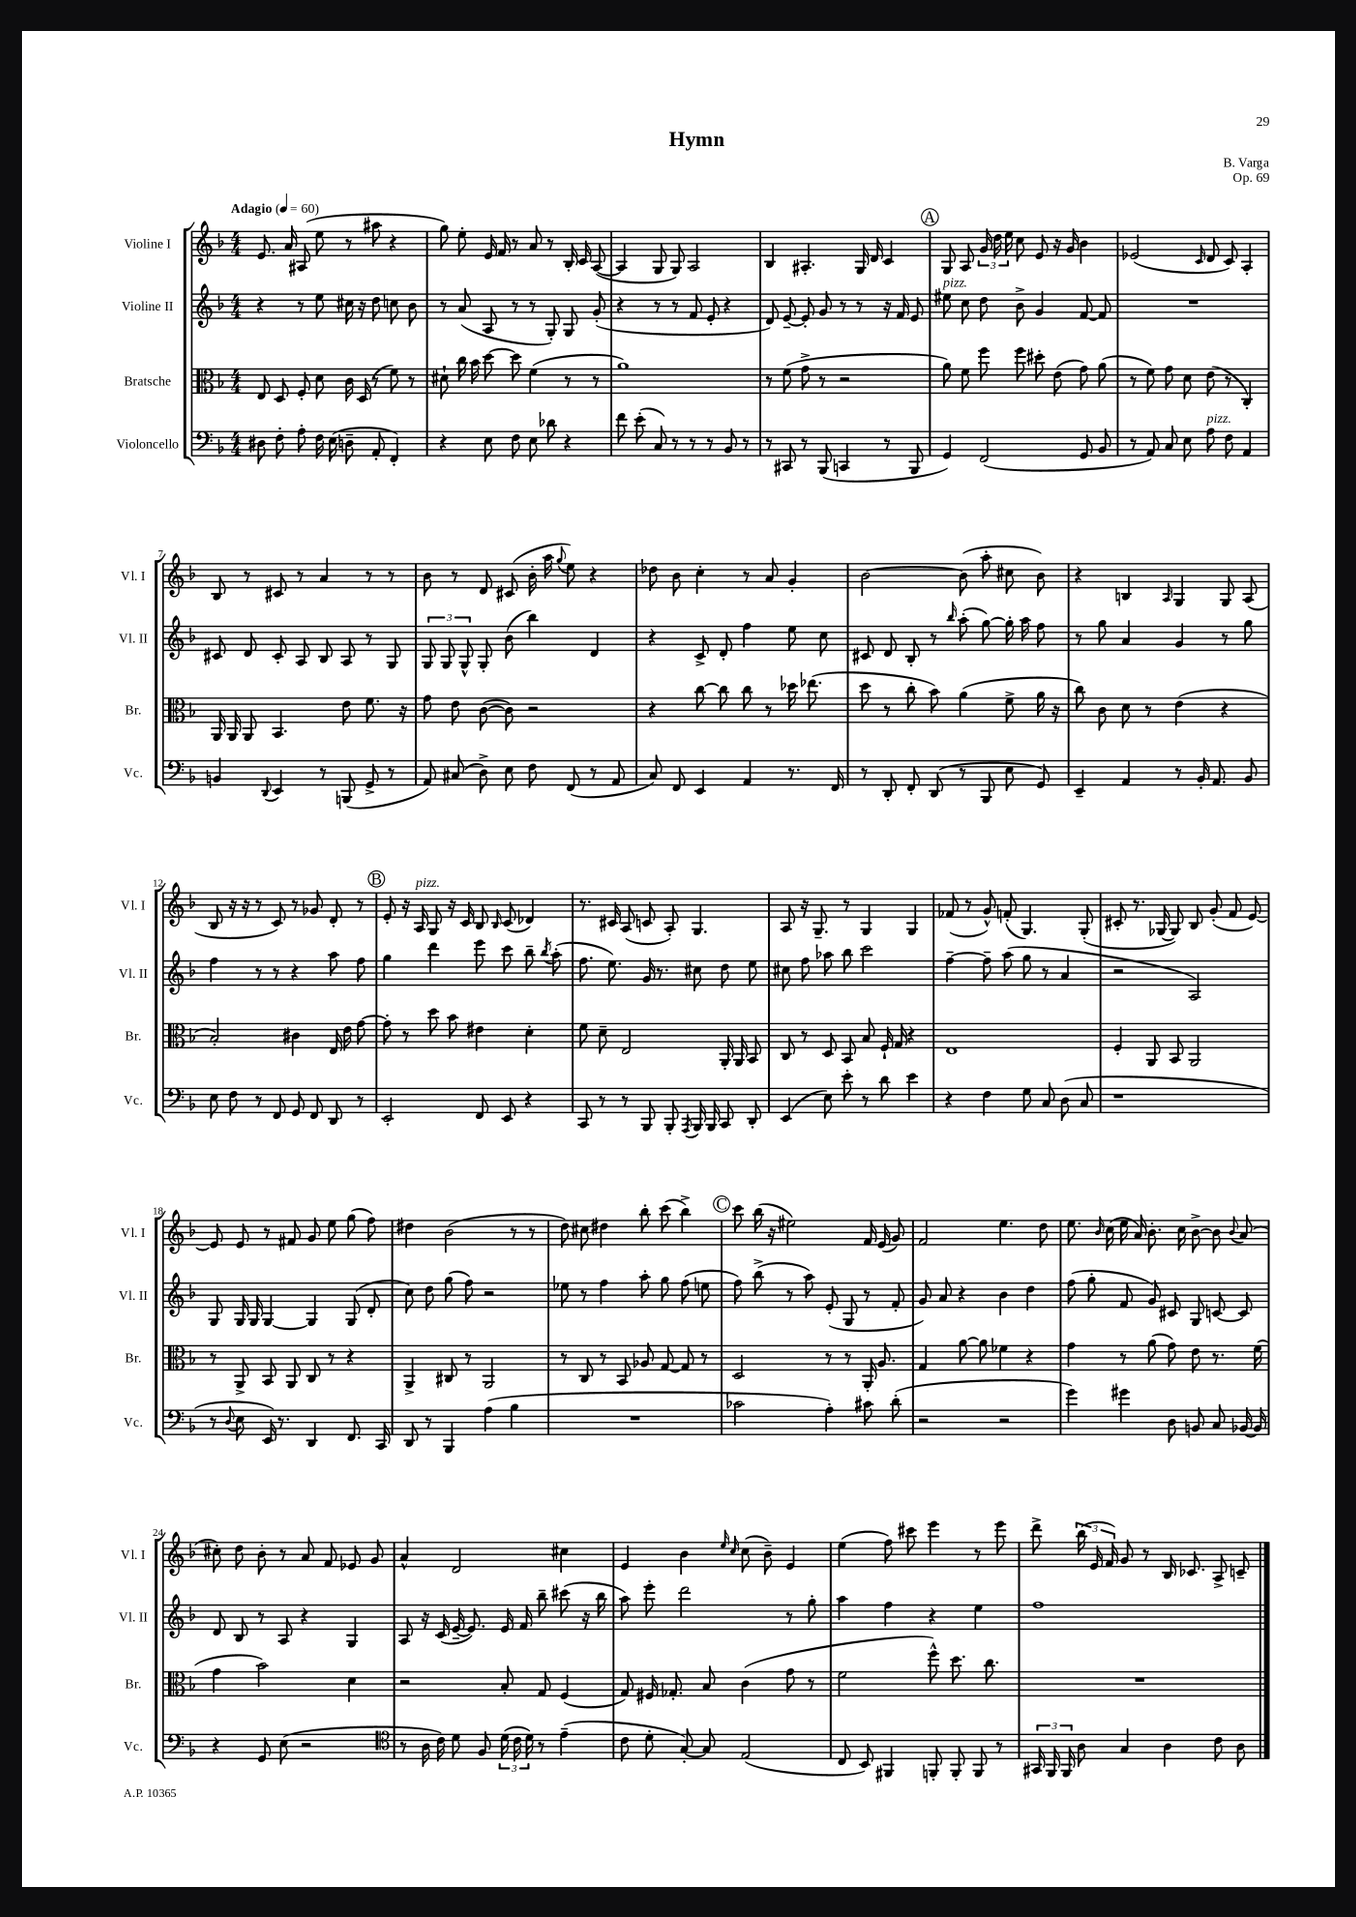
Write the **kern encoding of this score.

**kern	**kern	**kern	**kern
*part4	*part3	*part2	*part1
*staff4	*staff3	*staff2	*staff1
*I"Violoncello	*I"Bratsche	*I"Violine II	*I"Violine I
*I'Vc.	*I'Br.	*I'Vl. II	*I'Vl. I
*clefF4	*clefC3	*clefG2	*clefG2
*k[b-]	*k[b-]	*k[b-]	*k[b-]
*M4/4	*M4/4	*M4/4	*M4/4
*MM60	*MM60	*MM60	*MM60
=1	=1	=1	=1
!	!	!	!LO:TX:a:B:t=Adagio
8D#X\	8E/	4r	8.e/
8F'\	8D/	.	.
.	.	.	16a/
8A'\	8F'/	8r	(8A#X/
16F\	8d\	8ee\	8ee\
(16E\	.	.	.
8Dn~\	16c\	16cc#X\	8r
.	(16D/	16r	.
8AA'/	8r	8dd\	8aa#X\
4FF'/)	8f\)	8ccn\	4r
.	8r	8b-\	.
=2	=2	=2	=2
4r	8d#X`\	8r	8gg\)
.	16cc\	(8a/	8ee'\
.	16b-\	.	.
8E\	[8dd\	8A/	16e/
.	.	.	16f/
8F\	8dd\]	8r	8r
8E\	(4f\	8r	8a/
8d-X\	.	8G'/)	8r
4r	8r	8G/	16B-'/
.	.	.	16c/
.	8r	(8g'/	([8A/
=3	=3	=3	=3
8f\	1a)	4r	4A/]
(8e'\	.	.	.
8C/)	.	8r	8G/
8r	.	8r	8G/)
8r	.	8f/	2A/
8r	.	8e'/	.
8BB-/	.	4r	.
8r	.	.	.
=4	=4	=4	=4
8r	8r	8d/)	4B-/
8CC#X/	(8f\	[8e~/	.
8r	8g^\	8e'/]	4.A#X'/
(8BBB-/	8r	8g/	.
4CCn/	2r	8r	.
.	.	8r	16G/
.	.	.	16d/
8r	.	16r	4c/
.	.	16f/	.
8BBB-/	.	8e/	.
!!LO:REH:place=s1:t=A
=5	=5	=5	=5
!	!	!LO:TX:a:i:t=pizz.	!
4GG/)	8a\)	8ee#X\	8G/
.	8f\	8cc\	8A/
(2FF/	8ff\	8dd\	24g/
.	.	.	24dd\
.	.	.	24ee\
.	8ff\	8b-^\	8cc\
.	8dd#X'\	4g/	8e/
.	(8e\	.	16r
.	.	.	16g/
8GG/	8g\)	[8f/	4b-\
8BB-/	(8a\	8f/]	.
=6	=6	=6	=6
8r	8r	1r	(2e-X/
8AA/)	8f\)	.	.
8C/	8g\	.	.
8E\	8d\	.	.
.	.	.	16qqc/
!LO:TX:a:i:t=pizz.	!	!	!
8A\	(8e\	.	8d/
8F\	8r	.	8c/)
4AA/	4C'/)	.	4A'/
!!LO:LB:g=z
=7	=7	=7	=7
4BBn/	16AA/	8c#X/	8B-/
.	16AA/	.	.
.	8AA/	8d/	8r
8qqDD/	.	.	.
4EE/	4.BB-/	8c#'/	8c#X/
.	.	8A/	8r
8r	.	8B-/	4a/
(8BBBn/	8e\	8A/	.
8GG^/	8.f\	8r	8r
8r	.	8G/	8r
.	16r	.	.
=8	=8	=8	=8
8AA/)	8g\	12G/	8b-\
.	.	12G/	.
(8C#X/	8e\	.	8r
.	.	12G^^/	.
8D^\)	([8c\	8G'/	8d/
8E\	8c\])	(8b-\	(8c#X/
8F\	2r	4bb-\)	16b-'\
.	.	.	16aa\
.	.	.	8qqgg/
(8FF/	.	.	8ee\)
8r	.	4d/	4r
8AA/	.	.	.
=9	=9	=9	=9
8C/)	4r	4r	8dd-X\
8FF/	.	.	8b-\
4EE/	[8cc\	8c^/	4cc'\
.	8cc\]	8d'/	.
4AA/	8cc\	4ff\	8r
.	8r	.	8a/
8.r	16dd-X\	8ee\	4g'/
.	(8.ee-X\	.	.
.	.	8cc\	.
16FF/	.	.	.
=10	=10	=10	=10
8r	8dd\	8c#X/	[2b-\
8DD'/	8r	8d/	.
8FF'/	8cc'\	8B-'/	.
(8DD/	8b-\)	8r	.
.	.	16qqbb-/	.
8r	(4a\	(8aa'\	(8b-\]
8BBB-/	.	[8gg\)	8aa'\
8E\	8f^\	16gg'\]	8cc#X\
.	.	16aa\	.
8GG/)	16a\	8ff\	8b-\)
.	16r	.	.
=11	=11	=11	=11
4EE~/	8cc\)	8r	4r
.	8c\	8gg\	.
4AA/	8d\	4a/	4Bn/
.	8r	.	.
.	.	.	16qqA/
8r	(4e\	4g/	4G/
16BB-'/	.	.	.
8.AA/	.	.	.
.	4r	8r	8G/
8BB-/	.	8gg\	(8A/
!!LO:LB:g=z
=12	=12	=12	=12
8E\	2B-'/)	4ff\	8B-/
8F\	.	.	16r
.	.	.	16r
8r	.	8r	8r
8FF/	.	8r	8c/)
8GG/	4c#X\	4r	8r
8FF/	.	.	8g-X/
8DD/	16E/	8aa\	8d'/
.	16e\	.	.
8r	[8g\	8ff\	8r
!!LO:REH:place=s1:t=B
=13	=13	=13	=13
2EE'/	8g'\]	4gg\	8e'/
.	8r	.	16r
!	!	!	!LO:TX:a:i:t=pizz.
.	.	.	16A/
.	8dd\	4ddd\	8G/
.	8b-\	.	16r
.	.	.	16c/
8FF/	4e#X\	8eee\	8B-/
.	.	.	16qqB-/
8EE/	.	8ccc\	(8c/
4r	4d'\	8bb-~\	4d-X/)
.	.	8qbb-/	.
.	.	(8aa'\	.
=14	=14	=14	=14
8CC/	8f\	8.ff\	8.r
8r	8d~\	.	.
.	.	8.ee\)	16c#X/
8r	2E/	.	(8A/
8BBB-/	.	16g/	8cn/
.	.	8.r	.
8BBB-'/	.	.	8A'/)
8qAAA/	.	.	.
16BBB-/	.	8cc#X\	4.G/
16BBB-/	.	.	.
8CC/	16AA'/	8dd\	.
.	16AA/	.	.
8DD'/	8BB-/	8ee\	.
=15	=15	=15	=15
(4EE/	8C/	8cc#X\	8A/
.	8r	8ff\	16r
.	.	.	8.G~/
8E\)	8D/	8aa-X\	.
8e'\	8BB-/	8bb-\	8r
8r	8B-/	2ccc\	4G/
8d\	16F`/	.	.
.	16G/	.	.
4e\	4r	.	4G/
=16	=16	=16	=16
4r	1E	[4ff~\	(8f-X/
.	.	.	8r
4F\	.	8ff~\]	8g^^/)
.	.	(8aa\	(8fn'/
8G\	.	8gg\	4.G/)
8C/	.	8r	.
(8D\	.	4a/	.
8C/	.	.	(8G'/
=17	=17	=17	=17
1r	4F'/	2r	8c#X'/
.	.	.	8.r
.	8AA/	.	.
.	.	.	[16G-X/
.	8BB-/	.	8G-/])
.	2AA/	2A/)	8B-/
.	.	.	(8g'/
.	.	.	8f/
.	.	.	[8e/)
!!LO:LB:g=z
=18	=18	=18	=18
8r	8r	8G/	8e/]
8qqD/	.	.	.
8E\	8AA^/	16G/	8e/
.	.	16G/	.
16EE/)	8BB-/	[4G/	8r
8.r	.	.	.
.	8AA/	.	8f#X/
4DD/	8C/	4G/]	8g/
.	8r	.	8ee\
8.FF/	4r	(8G/	(8gg\
.	.	8d'/	8ff\)
16CC/	.	.	.
=19	=19	=19	=19
8DD/	4AA^/	8cc\)	4dd#X\
8r	.	8dd\	.
4BBB-/	8C#X/	(8gg\	(2b-\
.	8r	8ff\)	.
(4A\	2AA/	2r	.
4B-\	.	.	8r
.	.	.	8r
=20	=20	=20	=20
1r	8r	8ee-X\	8dd\)
.	8C/	8r	8cc#X\
.	8r	4ff\	4dd#X\
.	8BB-/	.	.
.	8A-X/	8aa'\	8bb-'\
.	[8G/	8gg\	(8ccc\
.	8G/]	(8ff\	4bb-^\)
.	8r	8een\	.
!!LO:REH:place=s1:t=C
=21	=21	=21	=21
2c-X\	2D/	8ff\)	8ccc\
.	.	(8bb-^\	(16bb-\
.	.	.	16r
.	.	8r	2ee#X\)
.	.	8aa\)	.
4A'\)	8r	(8e'/	.
.	8r	8G/	.
8c#X\	16AA'/	8r	16f/
.	8.A/	.	(16e/
(8d'\	.	8f'/	8g/)
=22	=22	=22	=22
2r	4G/	8g/)	2f/
.	.	8a/	.
.	[8a\	4r	.
.	8a\]	.	.
2r	4f-X\	4b-\	4.ee\
.	4r	4dd\	.
.	.	.	8dd\
=23	=23	=23	=23
4g\)	4g\	(8ff\	8.ee\
.	.	8gg'\	.
.	.	.	16qqb-/
.	.	.	(16cc\
4g#X\	8r	8f/	16ee\
.	.	.	16a/)
.	(8a\	8g/)	8.b-'\
8D\	8g\)	8c#X/	.
.	.	.	16cc\
8BBn/	8e\	8G/	[8b-^\
8C/	8.r	[8cn/	8b-\]
.	.	.	8qqb-/
[16BB-X/	.	8c/]	(8a/
16BB-/]	(16f\	.	.
!!LO:LB:g=z
=24	=24	=24	=24
4r	4g\	8d/	8cc#X'\)
.	.	8B-/	8dd\
8GG/	2b-\)	8r	8b-'\
(8E\	.	8A/	8r
2r	.	4r	8a/
.	.	.	8f/
.	4d\	4G/	8e-X/
.	.	.	8g/
=25	=25	=25	=25
*clefC4	*	*	*
8r	2r	8A/	4a^^/
16A\	.	16r	.
16c\)	.	(16c/	.
8d\	.	[16e~/	2d/
.	.	8.e/])	.
8F/	.	.	.
(24d\	8B-'/	16e/	.
24c\	.	.	.
.	.	16f/	.
24d\)	.	.	.
8r	8G/	8bb-~\	.
(4e~\	(4F/	(8ccc#X\	4cc#X\
.	.	16r	.
.	.	16bb-\	.
=26	=26	=26	=26
8c\	8G/)	8aa\)	4e/
8d'\	16F#X/	8eee'\	.
.	8.G-X'/	.	.
[8G'/)	.	2ddd\	4b-\
8G/]	8B-/	.	.
.	.	.	16qqee/
.	.	.	16qqcc/
(2E/	(4c\	.	(8cc\
.	.	.	8b-~\)
.	8g\	8r	4e/
.	8r	8gg'\	.
=27	=27	=27	=27
8C/	2f\	4aa\	(4ee\
8BB-/)	.	.	.
4FF#X/	.	4ff\	8ff\)
.	.	.	8ccc#X\
8FFn'/	8ff^^\)	4r	4eee\
8FF'/	8.dd\	.	.
8FF/	.	4ee\	8r
.	8.cc\	.	.
8r	.	.	8eee\
=28	=28	=28	=28
24GG#X/	1r	1ff	8ddd^\
24FF/	.	.	.
24FF/	.	.	.
8A\	.	.	(24bb-\
.	.	.	24e/
.	.	.	24f/)
4G/	.	.	8g/
.	.	.	8r
4A\	.	.	16B-/
.	.	.	8.c-X/
8c\	.	.	8A^/
8A\	.	.	8cn~/
==	==	==	==
*-	*-	*-	*-
